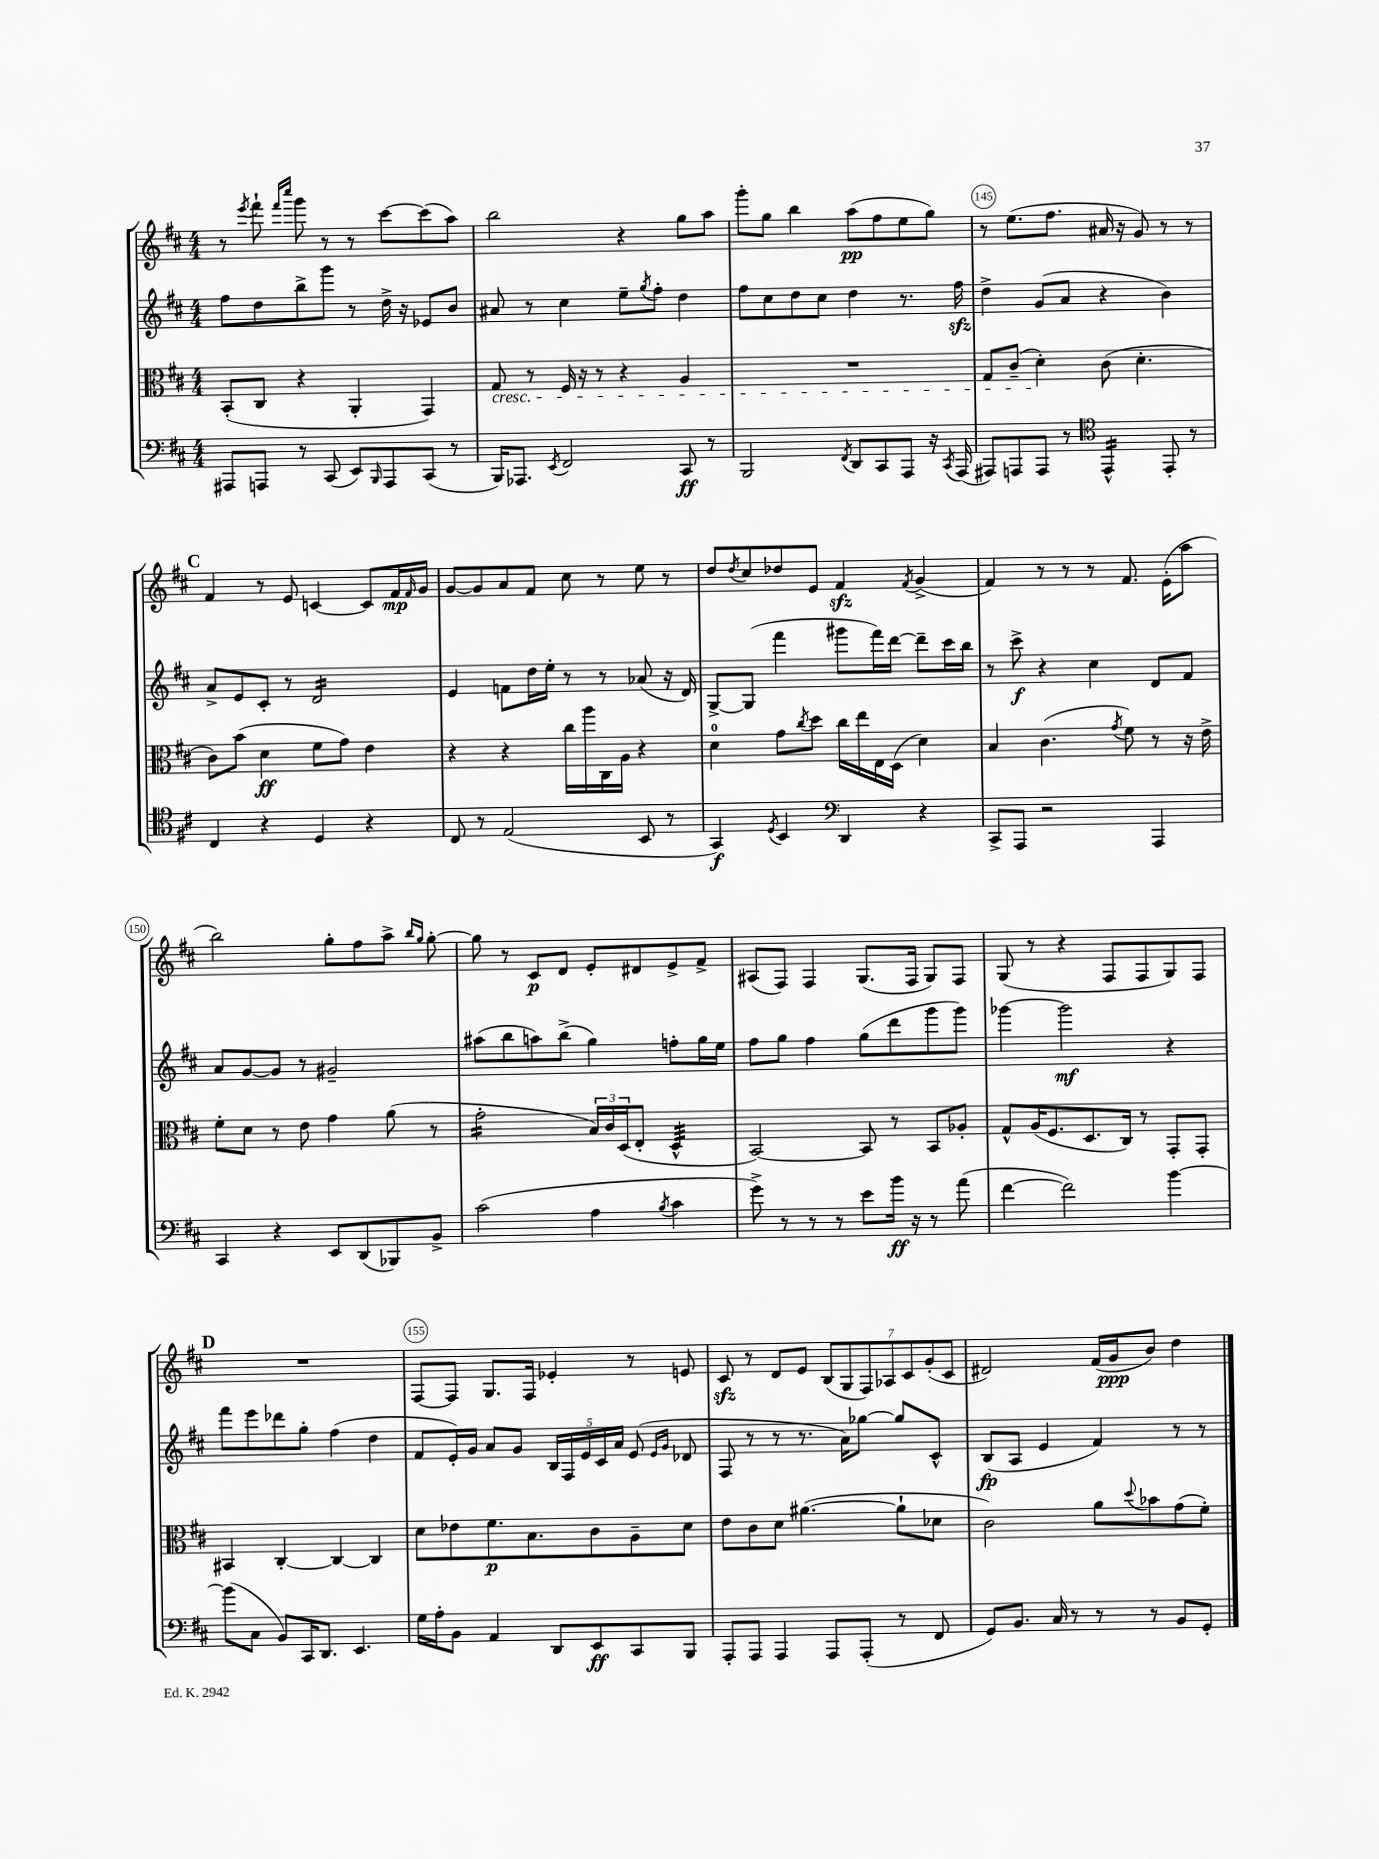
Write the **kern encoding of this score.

**kern	**kern	**kern	**kern
*staff4	*staff3	*staff2	*staff1
*clefF4	*clefC3	*clefG2	*clefG2
*k[f#c#]	*k[f#c#]	*k[f#c#]	*k[f#c#]
*M4/4	*M4/4	*M4/4	*M4/4
8AAA#/L	(8BB'/L	8ff#\L	8r
.	.	.	8qeee/
8AAA/J	8C#/J	8dd\	8fff#`\
.	.	.	16qqfff#/LL
.	.	.	16qqcccc#/JJ
8r	4r	8bb^\	8ggg\
(8CC#/	.	8ggg\J	8r
8EE/L)	4AA'/	8r	8r
16qqBBB/	.	.	.
8AAA/	.	16dd^\	[8ccc#\L
.	.	16r	.
(8CC#/J	4GG/)	8e-/L	(8ccc#\]
8r	.	8b/J	8aa\J)
=	=	=	=
16BBB/LK)	8G/	8a#/	2bb\
8.AAA-/J	.	.	.
.	8r	8r	.
8qEE/	.	.	.
2FF#/	16F#/	4cc#\	.
.	16r	.	.
.	8r	.	.
.	4r	8ee~\L	4r
.	.	8qgg/	.
.	.	8ff#'\J	.
8CC#/	4A/	4dd\	8gg\L
8r	.	.	8aa\J
=	=	=	=
2BBB/	1r	8ff#\L	8ggg'\L
.	.	8cc#\	8gg\J
.	.	8dd\	4bb\
.	.	8cc#\J	.
8qFF#/	.	.	.
8DD/L	.	4dd\	(8aa\L
8CC#/	.	.	8ff#\
8AAA/J	.	8.r	8ee\
16r	.	.	8gg\J)
8qCC#/	.	.	.
(16AAA/	.	16ff#\	.
=	=	=	=
8AAA#/L)	8G/L	4dd^\	8r
8AAA/	(8c#~/J	.	(8.ee\L
8AAA/J	4d'\)	(8g/L	.
.	.	.	8.ff#\J
8r	.	8a/J	.
*clefC4	*	*	*
4EE^^/	(8c#\	4r	16a#/
.	.	.	16r
.	4.d'\	.	8g/)
8EE'/	.	4b\)	8r
8r	.	.	8r
=	=	=	=
4C#/	8c#\L)	8a^/L	4f#/
.	(8b\J	8e/	.
4r	4d\	8c#'/J	8r
.	.	8r	8e/
4D/	8f#\L	2d/	[4c/
.	8g\J)	.	.
4r	4e\	.	8c/]L
.	.	.	16f#/L
.	.	.	16qqf#/
.	.	.	16g/JJ
=	=	=	=
8C#/	4r	4e/	[8g/L
8r	.	.	8g/]
(2E/	4r	8f\L	8a/
.	.	16dd\L	8f#/J
.	.	16ee'\JJ	.
.	16cc#\LL	8r	8cc#\
.	16aa\	.	.
.	16C#\	8r	8r
.	16A\JJ	.	.
8BB/	4r	(8a-/	8ee\
8r	.	16r	8r
.	.	16d/)	.
=	=	=	=
4GG/)	4d\	[8G^/L	8dd/L
.	.	.	8qdd/
.	.	(8G/]J	8cc#/
8qD/	.	.	.
4BB/	8g\L	4fff#\	8dd-/
.	8qcc#/	.	.
.	8dd\J	.	8e/J
*clefF4	*	*	*
4DD/	16cc#\LL	8ggg#\L	4f#/
.	16ee\	.	.
.	16E\	16fff#\L)	.
.	(16D\JJ	[16ddd\JJ	.
.	.	.	8qf#/
4r	4d\)	8ddd~\]L	(4g^/
.	.	16ccc#\L	.
.	.	16bb\JJ	.
=	=	=	=
8CC#^/L	4B/	8r	4f#/)
8AAA/J	.	8ccc#^\	.
2r	(4.c#\	4r	8r
.	.	.	8r
.	.	4cc#\	8r
.	8qg/	.	.
.	8f#\)	.	8.f#/
4AAA/	8r	8d/L	.
.	.	.	(16e'\LK
.	16r	8f#/J	8aa\J
.	16e^\	.	.
=	=	=	=
4CC#/	8f#'\L	8a/L	2bb\)
.	8d\J	[8g/	.
4r	8r	8g/]J	.
.	8e\	8r	.
8EE/L	4g\	2g#~/	8gg'\L
(8DD/	.	.	8ff#\
8BBB-/)	(8a\	.	8aa^\J
.	.	.	16qqbb/LL
.	.	.	16qqgg/JJ
8BB^/J	8r	.	[8gg'\
=	=	=	=
(2c#\	2g'\	(8aa#\L	8gg\]
.	.	8bb\	8r
.	.	8aa\)	8c#/L
.	.	(8bb^\J	8d/J
4A\	24B/LL)	4gg\)	8e'/L
.	24c#/	.	.
.	(24D/J	.	.
.	8E'/J	.	8d#/
8qB/	.	.	.
4c#\	4D^^/	8ff'\L	8e^/
.	.	16gg\L	8f#^/J
.	.	16ee\JJ	.
=	=	=	=
8g^\)	[2BB/)	8ff#\L	(8A#/L
8r	.	8gg\J	8F#/J)
8r	.	4ff#\	4F#/
8r	.	.	.
8e\L	8BB/]	(8gg\L	(8.G/L
16b\Jk	8r	8ddd\	.
16r	.	.	16F#/Jk
8r	8BB/L	8ggg\	8G/L)
(8a\	8A-'/J	8ggg\J)	8F#/J
=	=	=	=
[4f#\	8G^^/L	[4ggg-\	(8G/
.	(16A/K	.	8r
.	8.F#/	.	.
2f#\])	.	2ggg-\]	4r
.	8.D/	.	.
.	.	.	8F#/L
.	16C#/Jk)	.	.
.	8r	.	8F#/
[4b\	8GG'/L	4r	8G/)
.	8GG'/J	.	8F#/J
=	=	=	=
(8b\]L	4BB#/	8fff#\L	1r
8C#\J	.	8eee\	.
8BB/L)	[4C#'/	8ddd-\	.
16CC#/K	.	8gg'\J	.
8.DD/J	.	.	.
.	4C#/_	(4ff#\	.
4.EE/	.	.	.
.	4C#/]	4dd\	.
=	=	=	=
16G\LL	8d\L	8f#/L	[8F#/L
16A'\J	.	.	.
8BB\J	8e-\	16e'/L)	8F#/]J
.	.	16g/JJ	.
4AA/	8.f#\	8a/L	8.G/L
.	.	8g/J	.
.	8.B\	.	16F#/Jk
8DD/L	.	20B/LL	4e-'/
.	.	20F#/	.
.	.	20e/	.
8EE/	8c#\	.	.
.	.	20c#/	.
.	.	20a/JJ	.
8CC#/	8A~\	(8e/	8r
.	.	16qqe/LL	.
.	.	16qqg/JJ	.
8BBB/J	8d\J	8d-/	8e/
=	=	=	=
8AAA'/L	8e\L	8F#/	8c#/
8AAA/J	8c#\	8r	8r
4AAA/	8d\J	8r	8d/L
.	([4.a#\	8.r	8e/J
8AAA/L	.	.	(14B/L
.	.	16a\LK)	.
.	.	.	14G/
(8AAA'/J	.	[8gg-\J	.
.	.	.	14F#/)
.	.	.	14A-/
8r	8a#`\]L	8gg-/]L	.
.	.	.	14c#/
.	.	.	(14g'/
8FF#/	8d-\J	8c#^^/J	.
.	.	.	14c#/J
=	=	=	=
8GG/L)	2c#\)	(8B/L	2d#/)
8.BB/J	.	8A/J	.
.	.	4e/	.
16C#/	.	.	.
8r	.	.	.
8r	8a\L	4f#/)	(16f#/LL
.	.	.	16g/J
.	8qqdd/	.	.
8r	8b-\	.	8b/J)
8BB/L	(8g\	8r	4dd\
8GG'/J	8f#'\J)	8r	.
==	==	==	==
*-	*-	*-	*-
